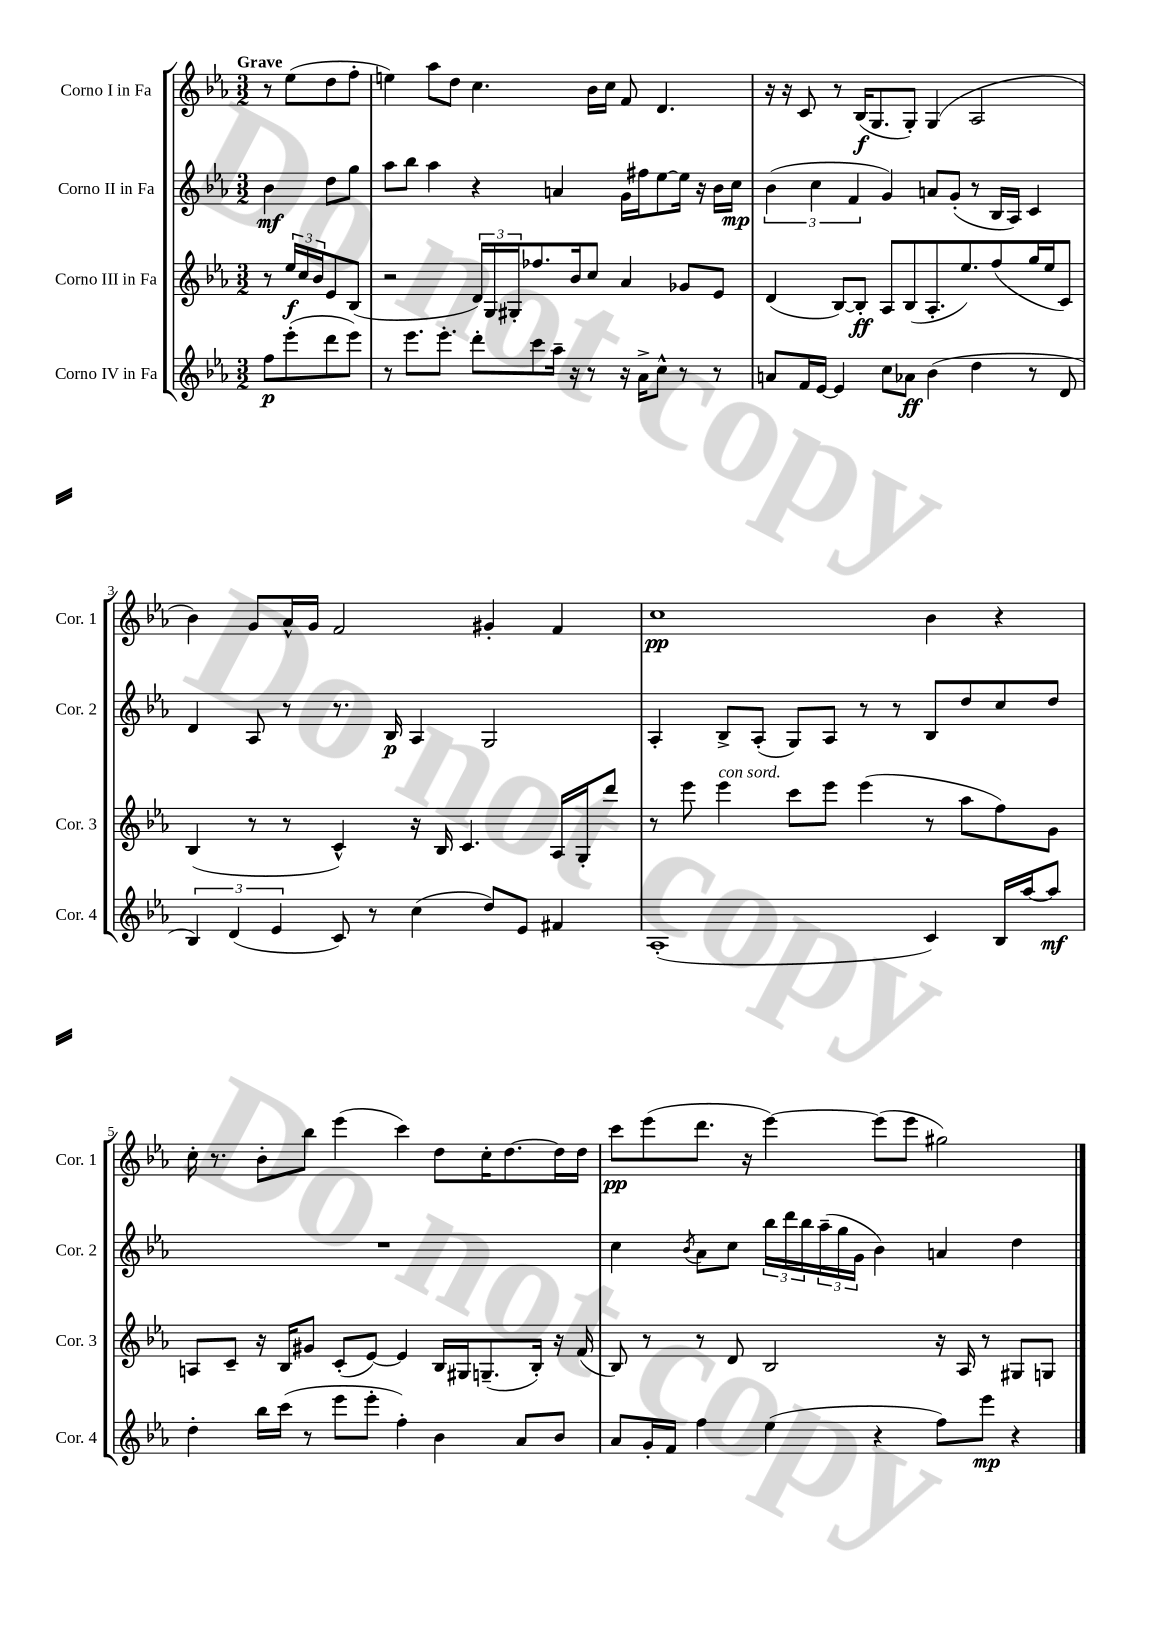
<<
\new StaffGroup <<
\new Staff = "s0" \with { instrumentName = "Corno I in Fa" shortInstrumentName = "Cor. 1" } {
    \clef treble \key ees \major \numericTimeSignature \time 3/2 \partial 2 \tempo "Grave"
    r8 ees''8( d''8 f''8-. |
    e''4) aes''8 d''8 c''4. bes'16 c''16 f'8 d'4. |
    r16 r16 c'8 r8 bes16\f( g8. g8-.) g4( aes2 |
    bes'4) g'8 aes'16-^ g'16 f'2 gis'4-. f'4 |
    c''1\pp bes'4 r4 |
    c''16-. r8. bes'8-. bes''8 ees'''4( c'''4) d''8 c''16-. d''8.~ d''16 d''16 |
    c'''8\pp ees'''8( d'''8. r16 ees'''4~) ees'''8( ees'''8 gis''2) \bar "|." |
}
\new Staff = "s1" \with { instrumentName = "Corno II in Fa" shortInstrumentName = "Cor. 2" } {
    \clef treble \key ees \major \numericTimeSignature \time 3/2 \partial 2
    bes'4\mf d''8 g''8 |
    aes''8 bes''8 aes''4 r4 a'4 g'16 fis''16 ees''8~ ees''16 r16 bes'16 c''16\mp |
    \tuplet 3/2 { bes'4( c''4 f'4 } g'4) a'8 g'8-.( r8 bes16 aes16) c'4 |
    d'4 aes8 r8 r8. bes16\p aes4 g2 |
    aes4-. bes8-> aes8-.( g8) aes8 r8 r8 bes8 d''8 c''8 d''8 |
    R1. |
    c''4 \acciaccatura { bes'8 } aes'8 c''8 \tuplet 3/2 { bes''16 d'''16 bes''16 } \tuplet 3/2 { aes''16--( g''16 g'16 } bes'4) a'4 d''4 \bar "|." |
}
\new Staff = "s2" \with { instrumentName = "Corno III in Fa" shortInstrumentName = "Cor. 3" } {
    \clef treble \key ees \major \numericTimeSignature \time 3/2 \partial 2
    r8 \tuplet 3/2 { ees''16\f c''16 bes'16 } ees'8 bes8( |
    r2 \tuplet 3/2 { d'16) g16 gis16-. } fes''8. bes'16 c''8 aes'4 ges'8 ees'8 |
    d'4( bes8~) bes8-.\ff aes8 bes8( aes8.-. ees''8.) f''8( g''16 ees''16 c'8) |
    bes4( r8 r8 c'4-^) r16 bes16 c'4. aes16 g16-. d'''8 |
    r8 ees'''8 ees'''4^\markup { \italic "con sord." } c'''8 ees'''8 ees'''4( r8 aes''8 f''8) g'8 |
    a8 c'8-- r16 bes16 gis'8 c'8-.( ees'8~) ees'4 bes16 gis16 g8.--( bes16-.) r16 f'16( |
    bes8) r8 r8 d'8 bes2 r16 aes16 r8 gis8 g8 \bar "|." |
}
\new Staff = "s3" \with { instrumentName = "Corno IV in Fa" shortInstrumentName = "Cor. 4" } {
    \clef treble \key ees \major \numericTimeSignature \time 3/2 \partial 2
    f''8\p ees'''8-.( d'''8 ees'''8) |
    r8 ees'''8. ees'''8.-. d'''8-. c'''8 aes''16-- r16 r8 r16 aes'16-> c''8-^ r8 r8 |
    a'8 f'16 ees'16~ ees'4 c''8 aes'8\ff bes'4( d''4 r8 d'8 |
    \tuplet 3/2 { bes4) d'4( ees'4 } c'8) r8 c''4( d''8) ees'8 fis'4 |
    aes1-.( c'4) bes16 aes''16~ aes''8\mf |
    d''4-. bes''16 c'''16( r8 ees'''8 ees'''8-. f''4-.) bes'4 aes'8 bes'8 |
    aes'8 g'16-. f'16 f''4 ees''4( r4 f''8) ees'''8\mp r4 \bar "|." |
}
>>
>>
